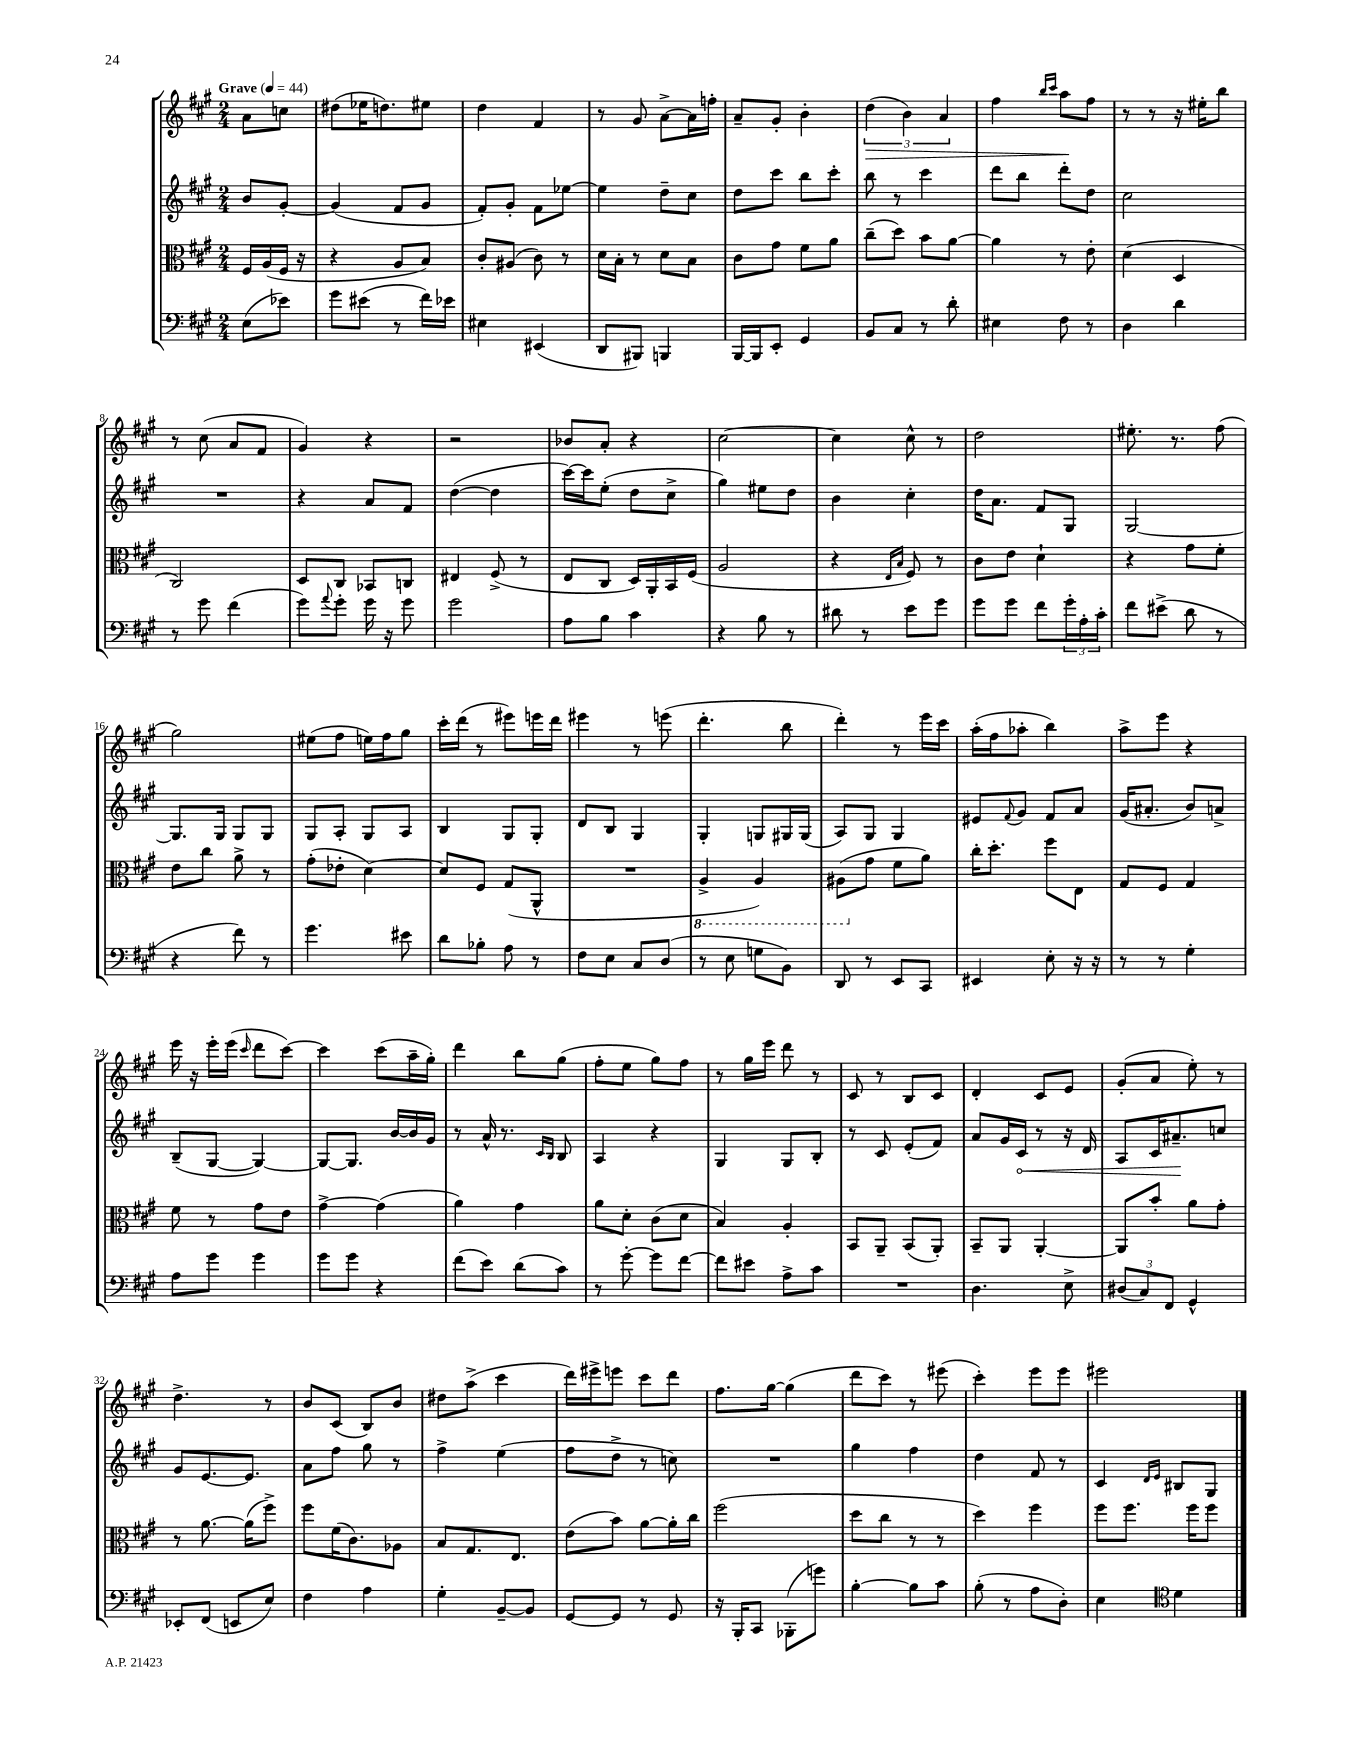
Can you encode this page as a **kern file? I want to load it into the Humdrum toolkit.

**kern	**kern	**kern	**dynam	**kern	**dynam
*part4	*part3	*part2	*part2	*part1	*part1
*staff4	*staff3	*staff2	*staff2	*staff1	*staff1
*clefF4	*clefC3	*clefG2	*	*clefG2	*
*k[f#c#g#]	*k[f#c#g#]	*k[f#c#g#]	*	*k[f#c#g#]	*
*M2/4	*M2/4	*M2/4	*	*M2/4	*
*MM44	*MM44	*MM44	*	*MM44	*
=	=	=	=	=	=
!	!	!	!	!LO:TX:a:B:t=Grave	!
(8E\L	16F#/LL	8b/L	.	8a\L	.
.	(16A/	.	.	.	.
8e-X\J)	16F#/JJ	[8g#'/J	.	8ccn\J	.
.	16r	.	.	.	.
=1	=1	=1	=1	=1	=1
8g#\L	4r	(4g#/]	.	(8dd#X\L	.
(8e#X\J	.	.	.	16ee-X\K	.
.	.	.	.	8.ddn\)	.
8r	8A/L	8f#/L	.	.	.
16f#\LL)	8B/J)	8g#/J	.	8ee#X\J	.
16e-X\JJ	.	.	.	.	.
=2	=2	=2	=2	=2	=2
4E#X\	8c#'/L	8f#'/L)	.	4dd\	.
.	(8A#X/J	8g#'/J	.	.	.
(4EE#X/	8c#\)	8f#\L	.	4f#/	.
.	8r	[8ee-X\J	.	.	.
=3	=3	=3	=3	=3	=3
8DD/L	16d\LL	4ee-\]	.	8r	.
.	16B'\JJ	.	.	.	.
8BBB#X/J)	8r	.	.	8g#/	.
4BBBn/	8d\L	8dd~\L	.	[8a^\L	.
.	8B\J	8cc#\J	.	16a\L]	.
.	.	.	.	16ffn'\JJ	.
=4	=4	=4	=4	=4	=4
[16BBB/LL	8c#\L	8dd\L	.	8a~/L	.
16BBB/J]	.	.	.	.	.
8EE'/J	8g#\J	8ccc#\J	.	8g#'/J	.
4GG#/	8f#\L	8bb\L	.	4b'\	.
.	8a\J	8ccc#'\J	.	.	.
=5	=5	=5	=5	=5	=5
!	!	!	!	!	!LO:HP:b
8BB/L	(8cc#~\L	8bb\	.	(6dd\	>
8C#/J	8dd\J)	8r	.	.	.
.	.	.	.	6b\)	.
8r	8b\L	4ccc#\	.	.	.
.	.	.	.	6a/	.
8d'\	[8a\J	.	.	.	.
=6	=6	=6	=6	=6	=6
4E#X\	4a\]	8ddd\L	.	4ff#\	.
.	.	8bb\J	.	.	.
.	.	.	.	16qqbb/LL	.
.	.	.	.	16qqccc#/JJ	.
8F#\	8r	8ddd'\L	.	8aa\L	.
8r	8e'\	8dd\J	.	8ff#\J	]
=7	=7	=7	=7	=7	=7
4D\	(4d\	2cc#\	.	8r	.
.	.	.	.	8r	.
4d\	4D/	.	.	16r	.
.	.	.	.	16ee#X'\KL	.
.	.	.	.	8bb\J	.
!!LO:LB:g=z
=8	=8	=8	=8	=8	=8
8r	2C#/)	2r	.	8r	.
8g#\	.	.	.	(8cc#\	.
(4f#\	.	.	.	8a/L	.
.	.	.	.	8f#/J	.
=9	=9	=9	=9	=9	=9
8g#\L)	8D/L	4r	.	4g#/)	.
8qqa/	.	.	.	.	.
8g#'\J	8C#/J	.	.	.	.
16g#\	8BB-X/L	8a/L	.	4r	.
16r	.	.	.	.	.
8g#\	8Cn/J	8f#/J	.	.	.
=10	=10	=10	=10	=10	=10
2g#\	4E#X/	([4dd\	.	2r	.
.	(8F#^/	4dd\]	.	.	.
.	8r	.	.	.	.
=11	=11	=11	=11	=11	=11
8A\L	8E/L	[16ccc#\LL)	.	8b-X/L	.
.	.	16ccc#\J]	.	.	.
8B\J	8C#/J	(8ee'\J	.	8a'/J	.
4c#\	16D/LL)	8dd\L	.	4r	.
.	16AA'/	.	.	.	.
.	16BB/	8cc#^\J	.	.	.
.	(16F#/JJ	.	.	.	.
=12	=12	=12	=12	=12	=12
4r	2A/	4gg#\)	.	[2cc#\	.
8B\	.	8ee#X\L	.	.	.
8r	.	8dd\J	.	.	.
=13	=13	=13	=13	=13	=13
8d#X\	4r	4b\	.	4cc#\]	.
8r	.	.	.	.	.
.	16qqE/LL	.	.	.	.
.	16qqB/JJ	.	.	.	.
8e\L	8F#/)	4cc#'\	.	8cc#^^\	.
8g#\J	8r	.	.	8r	.
=14	=14	=14	=14	=14	=14
8g#\L	8c#\L	16dd\KL	.	2dd\	.
.	.	8.a\J	.	.	.
8g#\J	8e\J	.	.	.	.
8f#\L	4d`\	8f#/L	.	.	.
24g#'\L	.	8G#/J	.	.	.
24A'\	.	.	.	.	.
24c#'\JJ	.	.	.	.	.
=15	=15	=15	=15	=15	=15
8f#\L	4r	[2G#/	.	8.ee#X'\	.
(8e#X^\J	.	.	.	.	.
.	.	.	.	8.r	.
8d\	8g#\L	.	.	.	.
8r	8f#'\J	.	.	(8ff#\	.
!!LO:LB:g=z
=16	=16	=16	=16	=16	=16
4r	8e\L	8.G#/L]	.	2gg#\)	.
.	8cc#\J	.	.	.	.
.	.	16G#/Jk	.	.	.
8f#\)	8a^\	8G#/L	.	.	.
8r	8r	8G#/J	.	.	.
=17	=17	=17	=17	=17	=17
4.g#\	(8g#'\L	8G#/L	.	(8ee#X\L	.
.	8e-X'\J	8A'/J	.	8ff#\J	.
.	[4d\)	8G#/L	.	16een\LL)	.
.	.	.	.	16ff#\J	.
8e#X\	.	8A/J	.	8gg#\J	.
=18	=18	=18	=18	=18	=18
8d\L	8d/L]	4B/	.	16ccc#'\LL	.
.	.	.	.	(16ddd\JJ	.
8B-X'\J	8F#/J	.	.	8r	.
8A\	(8G#/L	8G#/L	.	8eee#X\L)	.
8r	8AA^^/J	8G#'/J	.	16eeen\L	.
.	.	.	.	16ddd\JJ	.
=19	=19	=19	=19	=19	=19
8F#\L	2r	8d/L	.	4eee#X\	.
8E\J	.	8B/J	.	.	.
8C#/L	.	4G#/	.	8r	.
(8D/J	.	.	.	(8eeen\	.
=20	=20	=20	=20	=20	=20
*	*8ba	*	*	*	*
8r	4AA^/	4G#'/	.	4.ddd'\	.
8E\	.	.	.	.	.
8Gn\L	4AA/)	8Gn/L	.	.	.
8BB\J)	.	16G#X/L	.	8bb\	.
.	.	(16G#/JJ	.	.	.
=21	=21	=21	=21	=21	=21
8DD/	(8AA#X\L	8A/L)	.	4ddd'\)	.
*	*X8ba	*	*	*	*
8r	8g#\J	8G#/J	.	.	.
8EE/L	8f#\L	4G#/	.	8r	.
8CC#/J	8a\J)	.	.	16eee\LL	.
.	.	.	.	16ccc#\JJ	.
=22	=22	=22	=22	=22	=22
4EE#X/	16cc#'\KL	8e#X/L	.	(16aa'\LL	.
.	8.dd'\J	.	.	16ff#\J	.
.	.	8qqf#/	.	.	.
.	.	8g#/J	.	8aa-X'\J	.
8E'\	8ff#\L	8f#/L	.	4bb\)	.
16r	8E\J	8a/J	.	.	.
16r	.	.	.	.	.
=23	=23	=23	=23	=23	=23
8r	8G#/L	(16g#/KL	.	8aa^\L	.
.	.	8.a#X'/J	.	.	.
8r	8F#/J	.	.	8eee\J	.
4G#'\	4G#/	8b/L)	.	4r	.
.	.	8an^/J	.	.	.
!!LO:LB:g=z
=24	=24	=24	=24	=24	=24
8A\L	8f#\	(8B~/L	.	16eee\	.
.	.	.	.	16r	.
8g#\J	8r	[8G#/J	.	16eee'\LL	.
.	.	.	.	(16eee\JJ	.
.	.	.	.	16qqccc#/	.
4g#\	8g#\L	4G#/_)	.	8ddd\L	.
.	8e\J	.	.	[8ccc#\J)	.
=25	=25	=25	=25	=25	=25
8g#\L	[4g#^\	8G#/L_	.	4ccc#\]	.
8g#\J	.	8.G#/J]	.	.	.
4r	(4g#\]	.	.	(8ccc#\L	.
.	.	[16b/LL	.	.	.
.	.	16b/]	.	16aa~\L	.
.	.	16g#/JJ	.	16gg#'\JJ)	.
=26	=26	=26	=26	=26	=26
(8f#\L	4a\)	8r	.	4ddd\	.
8e\J)	.	16a^^/	.	.	.
.	.	8.r	.	.	.
(8d\L	4g#\	.	.	8bb\L	.
.	.	16qqc#/LL	.	.	.
.	.	16qqB/JJ	.	.	.
8c#\J)	.	8B/	.	(8gg#\J	.
=27	=27	=27	=27	=27	=27
8r	8a\L	4A/	.	8ff#'\L	.
[8g#'\	8d'\J	.	.	8ee\J	.
8g#\L]	(8c#\L	4r	.	8gg#\L)	.
[8f#\J	8d\J	.	.	8ff#\J	.
=28	=28	=28	=28	=28	=28
8f#\L]	4B/)	4G#/	.	8r	.
8e#X\J	.	.	.	16gg#\LL	.
.	.	.	.	16eee\JJ	.
8A^\L	4A'/	8G#/L	.	8ddd\	.
8c#\J	.	8B'/J	.	8r	.
=29	=29	=29	=29	=29	=29
2r	8BB/L	8r	.	8c#/	.
.	8AA~/J	8c#/	.	8r	.
.	(8BB/L	(8e'/L	.	8B/L	.
.	8AA'/J)	8f#/J)	.	8c#/J	.
=30	=30	=30	=30	=30	=30
4.D\	8BB~/L	8a/L	.	4d'/	.
.	8AA/J	16g#/L	.	.	.
!	!	!	!LO:HP:b	!	!
.	.	16c#/JJ	<	.	.
.	[4AA'/	8r	.	8c#/L	.
8E^\	.	16r	.	8e/J	.
.	.	16d/	.	.	.
=31	=31	=31	=31	=31	=31
(12D#X/L	8AA/L]	8A/L	.	(8g#'/L	.
12C#/)	.	.	.	.	.
.	8b'/J	16c#/K	.	8a/J	.
12FF#/J	.	.	.	.	.
.	.	8.a#X~/	.	.	.
4GG#^^/	8a\L	.	.	8ee'\)	.
.	8g#'\J	8ccn/J	[	8r	.
!!LO:LB:g=z
=32	=32	=32	=32	=32	=32
8EE-X'/L	8r	8g#/L	.	4.dd^\	.
(8FF#/J	[8.a\	[8.e/	.	.	.
8EEn/L	.	.	.	.	.
.	(16a\KL]	8.e/J]	.	.	.
8E/J)	8ff#^\J)	.	.	8r	.
=33	=33	=33	=33	=33	=33
4F#\	8ff#\L	8a\L	.	8b/L	.
.	(16f#\K	8ff#\J	.	(8c#/J	.
.	8.c#\)	.	.	.	.
4A\	.	8gg#\	.	8B/L)	.
.	8A-X\J	8r	.	8b/J	.
=34	=34	=34	=34	=34	=34
4G#'\	8B/L	4ff#^\	.	8dd#X\L	.
.	8.G#/	.	.	(8aa^\J	.
[8BB~/L	.	(4ee\	.	4ccc#\	.
.	8.E/J	.	.	.	.
8BB/J]	.	.	.	.	.
=35	=35	=35	=35	=35	=35
[8GG#/L	(8e\L	8ff#\L	.	16ddd\LL)	.
.	.	.	.	16eee#X^\J	.
8GG#/J]	8b\J)	8dd^\J	.	8eeen\J	.
8r	[8a\L	8r	.	8ccc#\L	.
8GG#/	16a'\L]	8ccn\)	.	8ddd\J	.
.	16cc#\JJ	.	.	.	.
=36	=36	=36	=36	=36	=36
16r	(2ff#\	2r	.	8.ff#\L	.
16BBB'/KL	.	.	.	.	.
8CC#/J	.	.	.	.	.
.	.	.	.	[16gg#\Jk	.
(8BBB-X'\L	.	.	.	(4gg#\]	.
8gn\J)	.	.	.	.	.
=37	=37	=37	=37	=37	=37
[4B'\	8dd\L	4gg#\	.	8ddd\L	.
.	8cc#\J	.	.	8ccc#\J)	.
8B\L]	8r	4ff#\	.	8r	.
8c#\J	8r	.	.	(8eee#X\	.
=38	=38	=38	=38	=38	=38
(8B'\	4dd\)	4dd\	.	4ccc#'\)	.
8r	.	.	.	.	.
8A\L	4ff#\	8f#/	.	8eee\L	.
8D'\J)	.	8r	.	8eee\J	.
=39	=39	=39	=39	=39	=39
4E\	8ff#\L	4c#/	.	2eee#X\	.
.	8.ff#\J	.	.	.	.
*clefC4	*	*	*	*	*
.	.	16qqd/LL	.	.	.
.	.	16qqe/JJ	.	.	.
4d\	.	8B#X/L	.	.	.
.	16ff#\KL	.	.	.	.
.	8ff#\J	8G#/J	.	.	.
==	==	==	==	==	==
*-	*-	*-	*-	*-	*-
